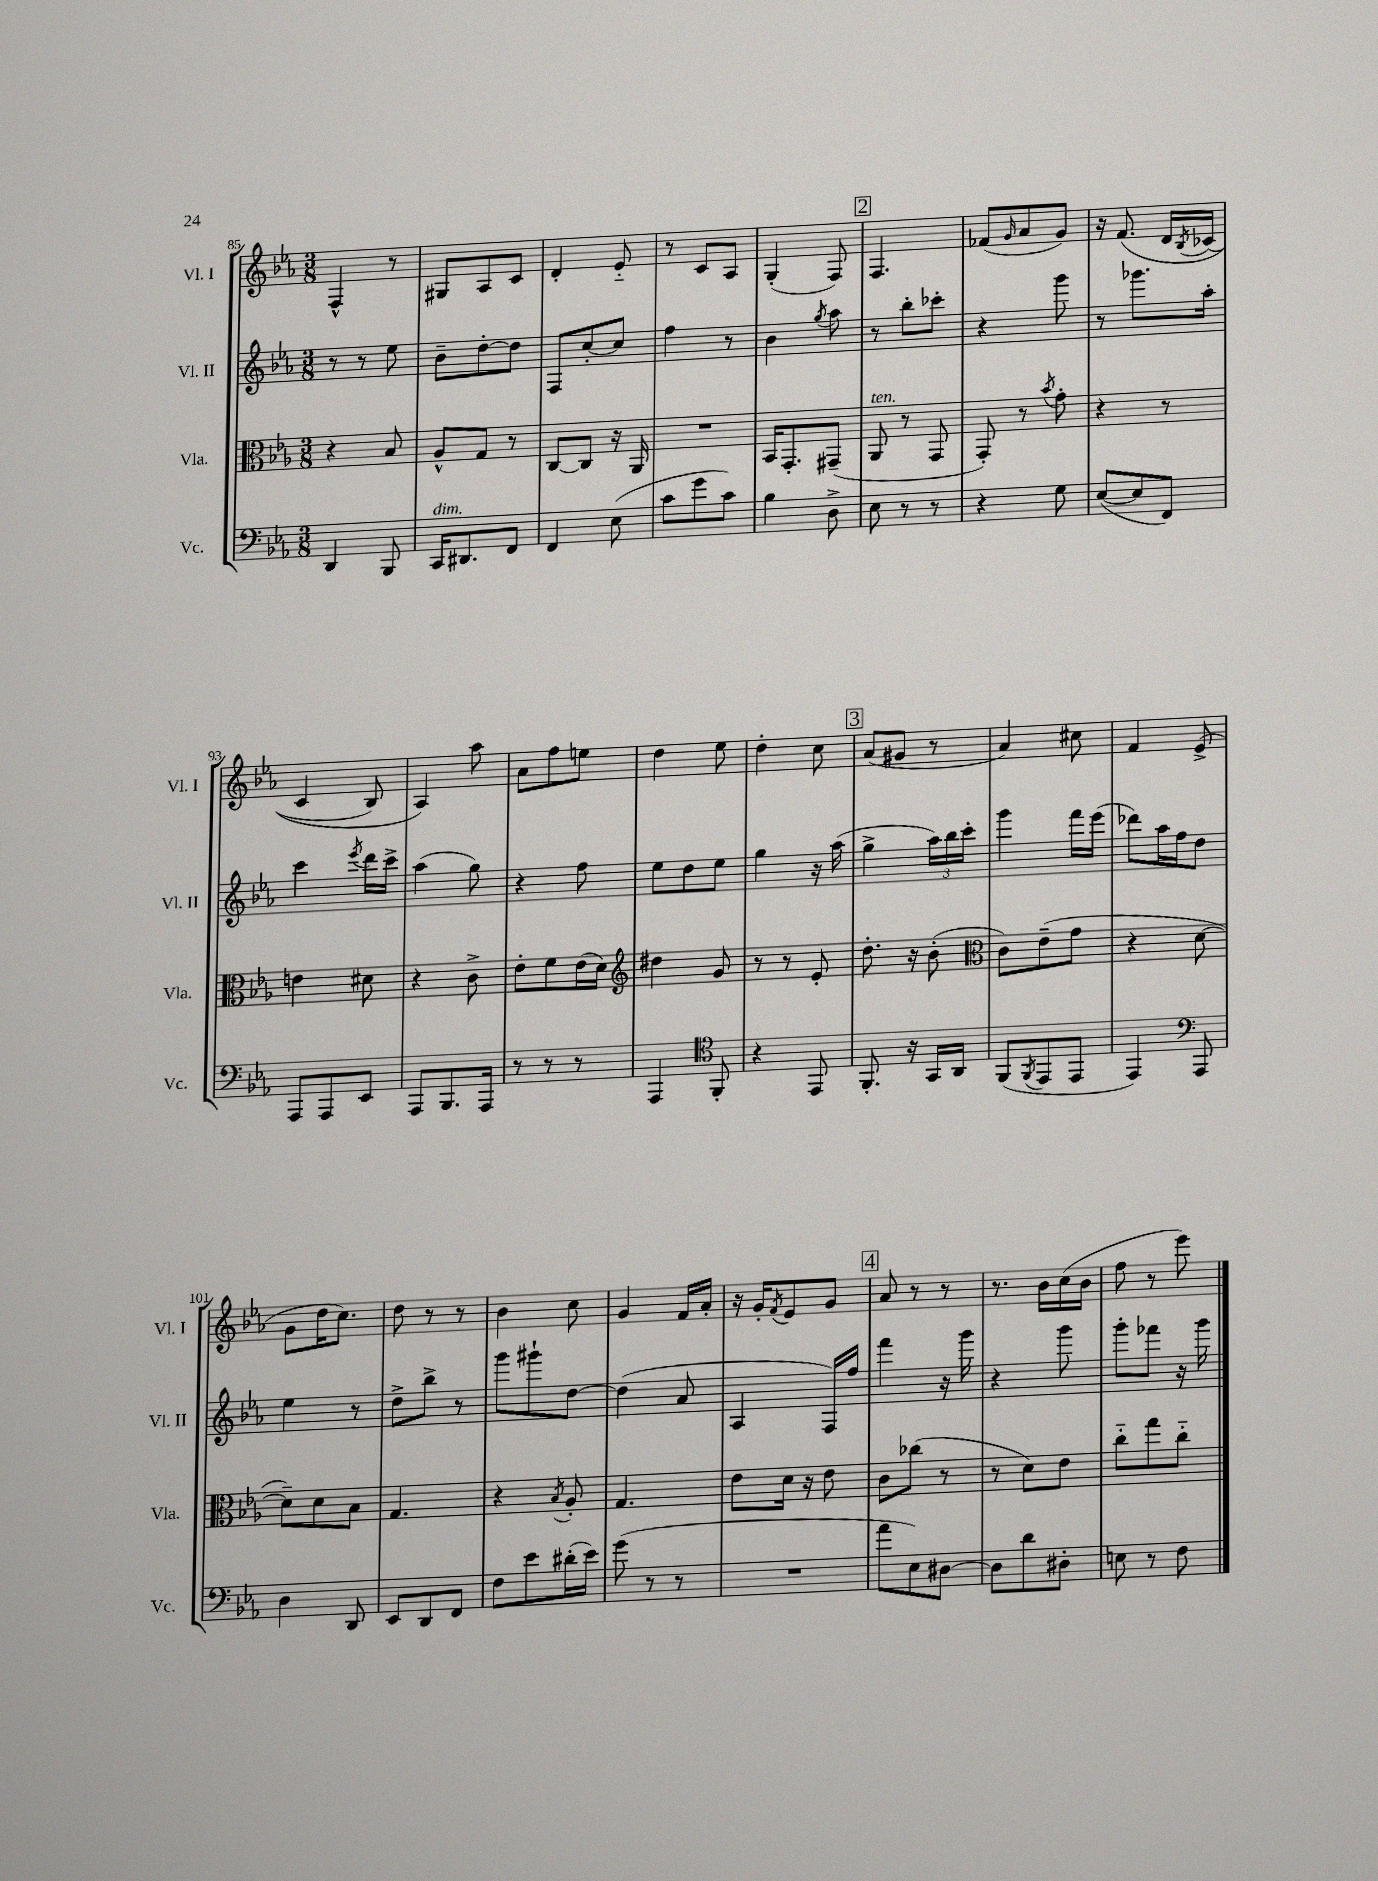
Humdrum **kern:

**kern	**kern	**kern	**kern
*staff4	*staff3	*staff2	*staff1
*clefF4	*clefC3	*clefG2	*clefG2
*k[b-e-a-]	*k[b-e-a-]	*k[b-e-a-]	*k[b-e-a-]
*M3/8	*M3/8	*M3/8	*M3/8
4DD	4r	8r	4F^^
.	.	8r	.
8BBB-	8B-	8ee-	8r
=	=	=	=
16CC	8A-^^	8b-~	8G#
8.DD#	.	.	.
.	8G	[8dd'	8A-
8FF	8r	8dd]	8c
=	=	=	=
4FF	[8C	8F	4d'
.	8C]	[8cc'	.
(8E-	16r	8cc]	8e-'~
.	16AA-	.	.
=	=	=	=
8c	4.r	4ff	8r
8g	.	.	8c
8c)	.	8r	8A-
=	=	=	=
4B-	16BB-	4b-	(4G'
.	8.GG'	.	.
.	.	8qgg	.
8D^	(8GG#~	8aa-	8F)
=	=	=	=
8E-	8AA-	8r	4.F
8r	8r	8bb-'	.
8r	8GG	8ccc-'	.
=	=	=	=
4r	8GG')	4r	(8f-
.	.	.	16qqg
.	8r	.	8a-
.	8qb-	.	.
8G	8g'	8ggg	8g)
=	=	=	=
([8E-	4r	8r	16r
.	.	.	&(8.f
8E-]	.	8.ggg-	.
8FF)	8r	.	16d
.	.	.	8qB-
.	.	16aa-'	(16c-
=	=	=	=
8AAA-	4e	4ccc	4c
8AAA-	.	.	.
.	.	8qeee-	.
8EE-	8d#	16ddd	8B-)
.	.	16ccc^	.
=	=	=	=
8AAA-	4r	(4aa-	4A-&)
8.BBB-	.	.	.
.	8c^	8gg)	8aa-
16AAA-	.	.	.
=	=	=	=
8r	8e-'	4r	8a-
8r	8f	.	8ff
8r	(16e-	8ff	8ee
.	16d)	.	.
=	=	=	=
*	*clefG2	*	*
4AAA-	4dd#	8ee-	4dd
.	.	8dd	.
*clefC4	*	*	*
8FF'	8g	8ee-	8ee-
=	=	=	=
4r	8r	4gg	4dd'
.	8r	.	.
8EE-	8e-'	16r	8cc
.	.	(16aa-	.
=	=	=	=
8.FF'	8.dd'	4gg^	(8a-
.	.	.	8g#
16r	16r	.	.
16GG	(8b-'	24aa-)	8r
.	.	24bb-	.
16AA-	.	.	.
.	.	24ccc'	.
=	=	=	=
*	*clefC3	*	*
(8FF	8c)	4ggg	4a-)
8qFF	.	.	.
8EE-	(8e-~	.	.
8EE-	8g	16fff	8cc#
.	.	(16eee-	.
=	=	=	=
4EE-)	4r	8ddd-)	4f
.	.	16aa-	.
.	.	16ff	.
*clefF4	*	*	*
8AAA-	[8d	8dd	(8e-^
=	=	=	=
4D	8d~])	4ee-	8g
.	8d	.	16dd
.	.	.	8.cc)
8DD	8B-	8r	.
=	=	=	=
8EE-	4.G	8dd^	8dd
8DD	.	8bb-^	8r
8FF	.	8r	8r
=	=	=	=
8F	4r	8ggg	4b-
8e-	.	8ggg#`	.
.	8qB-	.	.
(16d#'	8A-'	[8dd	8cc
16e-)	.	.	.
=	=	=	=
(8g	4.G	(4dd]	4g
8r	.	.	.
8r	.	8a-	16f
.	.	.	16a-'
=	=	=	=
4.r	8e-	4A-	16r
.	.	.	16g'
.	.	.	8qf
.	16d	.	8e-
.	16r	.	.
.	8e-	16F)	8g
.	.	16ff	.
=	=	=	=
8a-	8c	4fff	8a-
8E-)	(8cc-	.	8r
[8D#	8r	16r	8r
.	.	16ggg	.
=	=	=	=
8D#]	8r	4r	8.r
8d	8d)	.	.
.	.	.	16b-
8D#'	8e-	8ggg	(16cc
.	.	.	16b-
=	=	=	=
8E	8cc'~	8ggg'	8ff
8r	8gg	8fff-	8r
8F	8cc'~	16r	8eee-)
.	.	16ggg	.
==	==	==	==
*-	*-	*-	*-
